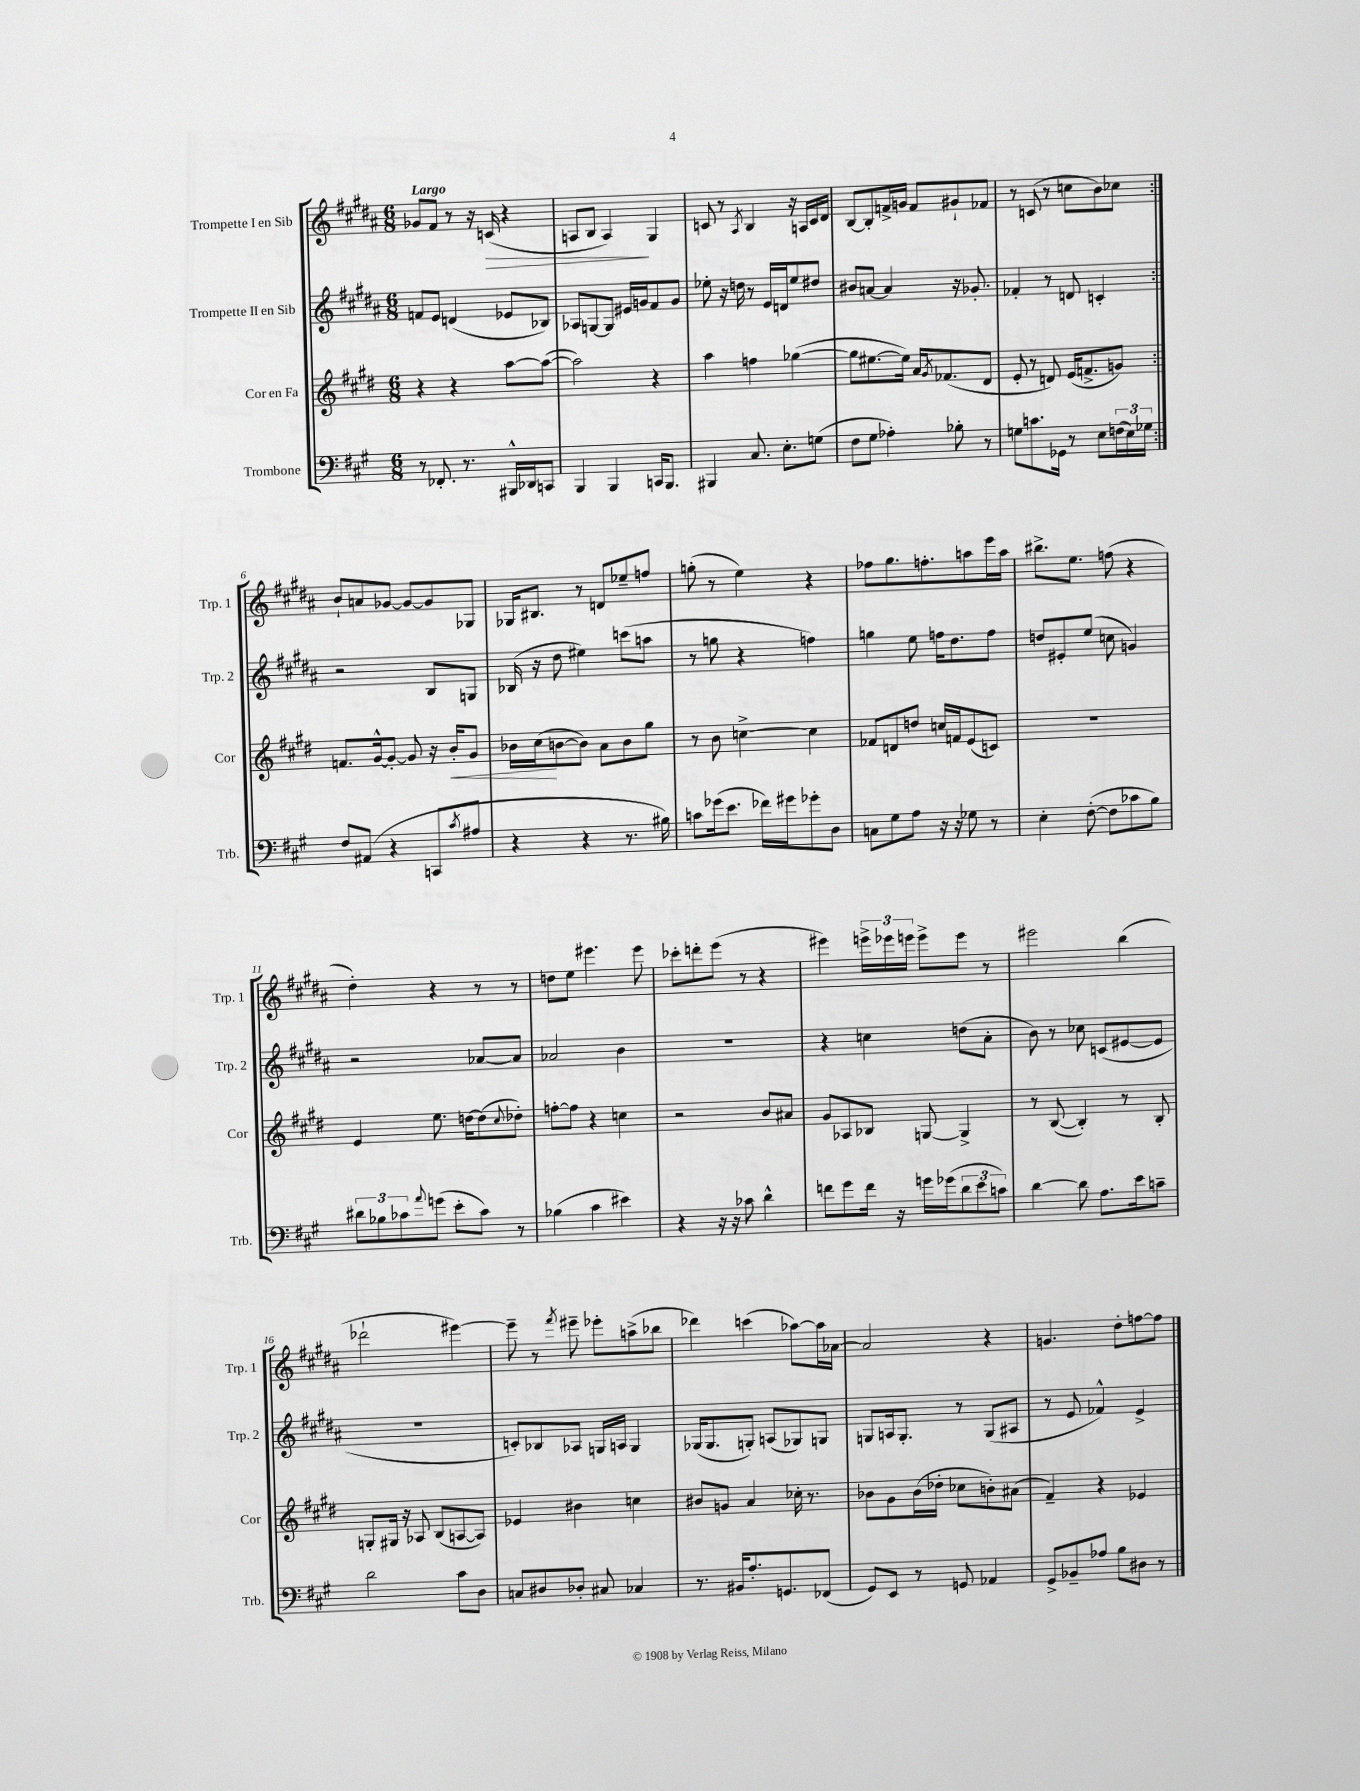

**kern	**kern	**dynam	**kern	**kern	**dynam
*part4	*part3	*part3	*part2	*part1	*part1
*staff4	*staff3	*staff3	*staff2	*staff1	*staff1
*I"Trombone	*I"Cor en Fa	*	*I"Trompette II en Sib	*I"Trompette I en Sib	*
*I'Trb.	*I'Cor	*	*I'Trp. 2	*I'Trp. 1	*
*clefF4	*clefG2	*	*clefG2	*clefG2	*
*k[f#c#g#]	*k[f#c#g#d#]	*	*k[f#c#g#d#a#]	*k[f#c#g#d#a#]	*
*M6/8	*M6/8	*	*M6/8	*M6/8	*
=1	=1	=1	=1	=1	=1
!	!	!	!	!LO:TX:a:B:t=Largo	!
8r	4r	.	8fn/L	8g-X/L	.
8.FF-X'/	.	.	8e/J	8f#/J	.
.	4r	.	(4dn/	8r	.
8.r	.	.	.	.	.
.	.	.	.	16r	.
!	!	!	!	!	!LO:HP:b
.	.	.	.	(16cn/	>
16BBB#X^^/LL	[8aa\L	.	8e-X/L	4r	.
16DD-X/J	.	.	.	.	.
8CCn/J	(8aa\J_	.	8B-X/J)	.	.
=2	=2	=2	=2	=2	=2
4BBB/	2aa\])	.	8A-X/L	8An/L	.
.	.	.	[8Gn/	8B/J	.
4BBB/	.	.	8G/J]	4A/)	.
.	.	.	16e#X/LL	.	.
.	.	.	16gn/J	.	.
16CCn/KL	4r	.	8f#/	4G#/	]
8.BBB/J	.	.	.	.	.
.	.	.	8g/J	.	.
=3	=3	=3	=3	=3	=3
4BBB#X/	4aa\	.	8ee-X'\	8cn/	.
.	.	.	16r	8r	.
.	.	.	16ddn\	.	.
.	.	.	.	8qA#/	.
8.C#/	4ffn\	.	8r	4B/	.
.	.	.	16e/LL	.	.
8.E'\L	.	.	16dn/J	.	.
.	([4gg-X\	.	8ee-/	16r	.
.	.	.	.	16An/LL	.
(8Gn\J	.	.	8dd#X/J	16c/	.
.	.	.	.	16d#/JJ	.
=4	=4	=4	=4	=4	=4
8F#\L	8gg-\L]	.	8b#X/L	[8B/L	.
8G#\J	[8.ee#X\	.	[8an/J	8B'/]	.
4A-X'\)	.	.	4a/]	16fn^/L	.
.	16ee#\Jk])	.	.	16gn/JJ	.
.	16a/KL	.	.	8f/L	.
.	8qg#/	.	.	.	.
.	(8.f-X/	.	.	.	.
8B-X'\	.	.	16r	8g#X`/	.
.	.	.	8.g-X'/	.	.
8r	8d#/J	.	.	8f-X/J	.
=5	=5	=5	=5	=5	=5
8Gn\L	8e'/	.	4f-X'/	8r	.
8.cn\	8r	.	.	(8cn/	.
.	8dn/)	.	8r	8r	.
16GG-X\Jk	.	.	.	.	.
8r	(16e/KL	.	8dn/	8ccn\L	.
.	8.fn^/	.	.	.	.
8E\L	.	.	4cn'/	8b\)	.
(24Fn\L	8gn/J)	.	.	8cc-X\J	.
24E\)	.	.	.	.	.
24G-X\JJ	.	.	.	.	.
!!LO:LB:g=z
=6:|!	=6:|!	=6:|!	=6:|!	=6:|!	=6:|!
8F#/L	8.fn/L	.	2r	8b`/L	.
(8AA#X/J	.	.	.	8an/	.
.	[16g#^^/k	.	.	.	.
4r	8g#'/J_	.	.	[8g-X/J	.
.	8g#/]	.	.	8g-/L_	.
8CCn/L	16r	.	8B/L	8g-/]	.
!	!	!LO:HP:b	!	!	!
.	16b'/KL	<	.	.	.
8qc#/	.	.	.	.	.
8A#X/J	8g#/J	.	8Gn/J	8G-X/J	.
=7	=7	=7	=7	=7	=7
4r	16b-X\LL	.	(16B-X/	16G-X/KL	.
.	(16cc#\J	.	16r	8.B#X/J	.
.	[8bn\	[	8dd#\	.	.
4r	8b\J])	.	4ee#X\)	8r	.
.	8a\L	.	.	8dn/L	.
8.r	8b\	.	(8cccn\L	8ee-X~/	.
.	8gg#\J	.	8aan\J	8ffn/J	.
16B#X\)	.	.	.	.	.
=8	=8	=8	=8	=8	=8
8cn\L	8r	.	8r	(8ggn'\	.
(16g-X\k	8b\	.	8ggn\	8r	.
8.e\J	.	.	.	.	.
.	[4ccn^\	.	4r	4ee\)	.
16f-X\LL)	.	.	.	.	.
16g#X\J	.	.	.	.	.
8g-X'\	4cc\]	.	4ffn\)	4r	.
8D\J	.	.	.	.	.
=9	=9	=9	=9	=9	=9
8Cn\L	8f-X/L	.	4ggn\	8ff-X\L	.
8G#\	8dn/	.	.	8.gg#\	.
8A\J	8ddn/J	.	8ee\	.	.
.	.	.	.	8.ffn'\	.
16r	16ccn/LL	.	16ffn\KL	.	.
16r	16fn/J	.	8.dd#\	.	.
8G-X\	(8e/	.	.	8aan\	.
8r	8cn/J)	.	8ff\J	16eee\L	.
.	.	.	.	16aa\JJ	.
=10	=10	=10	=10	=10	=10
4E'\	2.r	.	8ddn/L	8.bb#X^\L	.
.	.	.	8e#X'/	.	.
.	.	.	.	8.ee\J	.
([8F#'\	.	.	(8ee/J	.	.
8F#\L]	.	.	8ccn\	(8ffn\	.
8c-X\	.	.	4gn/)	4r	.
8B\J)	.	.	.	.	.
!!LO:LB:g=z
=11	=11	=11	=11	=11	=11
12d#X\L	4e/	.	2r	4dd#'\)	.
12B-X\	.	.	.	.	.
12c-X\	.	.	.	.	.
8qqa/	.	.	.	.	.
(8gn\J	8.ee\	.	.	4r	.
8e'\L	.	.	.	.	.
.	[16ddn\KL	.	.	.	.
8c-\J)	(8dd\]	.	[8a-X/L	8r	.
.	8qqcc#/	.	.	.	.
8r	8dd-X'\J)	.	8a-/J]	8r	.
=12	=12	=12	=12	=12	=12
(4B-X\	[8ffn'\L	.	2a-X/	8ddn\L	.
.	8ff\J]	.	.	8ee\J	.
4c#\	4r	.	.	4.eee#X\	.
4e#X\)	4ccn\	.	4b\	.	.
.	.	.	.	8eee#\	.
=13	=13	=13	=13	=13	=13
4r	2r	.	2.r	8ccc-X'\L	.
.	.	.	.	8dddn'\	.
16r	.	.	.	(8eee\J	.
16r	.	.	.	.	.
8c-X\	.	.	.	8r	.
4d^^\	8b/L	.	.	4r	.
.	8a#X/J	.	.	.	.
=14	=14	=14	=14	=14	=14
8fn\L	8g#/L	.	4r	4eee#X\)	.
8g#\	8A-X/	.	.	.	.
16f\Jk	8B-X/J	.	4ccn\	24eeen^\LL	.
.	.	.	.	24eee-X\	.
16r	.	.	.	.	.
.	.	.	.	24eeen\JJ	.
16gn\LL	[8Gn/	.	.	8eee^\L	.
(16g-X\J	.	.	.	.	.
12d\	4G^/]	.	(8ddn\L	8eee\J	.
12e\	.	.	.	.	.
.	.	.	8a#'\J	8r	.
12cn\J)	.	.	.	.	.
=15	=15	=15	=15	=15	=15
[4d\	8r	.	8b\)	2eee#X\	.
.	([8B/	.	8r	.	.
8d\]	4B'/])	.	8cc-X\	.	.
8.A\L	.	.	(8cn/L	.	.
.	8r	.	[8e#X/	(4bb\	.
16e\k	.	.	.	.	.
8cn~\J	8B'/	.	8e#/J]	.	.
!!LO:LB:g=z
=16	=16	=16	=16	=16	=16
2d\	8Gn'/L	.	2.r	2ddd-X`\	.
.	16G#X/Jk	.	.	.	.
.	16r	.	.	.	.
.	8A-X/	.	.	.	.
.	(8B/L	.	.	.	.
8c#\L	[8An/	.	.	[4eee#X\)	.
8D\J	8A/J])	.	.	.	.
=17	=17	=17	=17	=17	=17
8Cn/L	4e-X/	.	8cn'/L)	8eee#~\]	.
8D#X/	.	.	8B-X/	8r	.
.	.	.	.	8qfff#/	.
8D-X'/J	4b#X\	.	8A-X/J	8eee#X~\	.
8C#X/	.	.	16Gn/LL	8eee-X'\L	.
.	.	.	16An/JJ	.	.
4C-X/	4ccn\	.	4G/	(8aan^\	.
.	.	.	.	8bb-X\J	.
=18	=18	=18	=18	=18	=18
8.r	8b#X/L	.	(16G-X/KL	4ddd-X\)	.
.	.	.	8.G-/	.	.
.	8gn/J	.	.	.	.
16BB#X/KL	.	.	.	.	.
8.A'/	4a/	.	8Gn'/J)	(4cccn\	.
.	.	.	(8An/L	.	.
8.GGn/	.	.	.	.	.
.	16cc-X'\	.	8G-X/)	[8aa-X\L)	.
.	8.r	.	.	.	.
(8FF-X/J	.	.	8Gn/J	16aa-\L]	.
.	.	.	.	[16a-X\JJ	.
=19	=19	=19	=19	=19	=19
8GG#/L)	8b-X\L	.	8Gn/L	2a-/]	.
8EE/J	8g#\	.	16An/k	.	.
.	.	.	8.G'/J	.	.
8r	(16b-\L	.	.	.	.
.	16dd-X'\JJ	.	.	.	.
8GGn/	8cc-X\L	.	8r	.	.
4AA-X/	8bn'\)	.	(8G/L	4r	.
.	(8a#X\J	.	8A#X/J	.	.
=20	=20	=20	=20	=20	=20
8GG#^/L	4f#~/)	.	8r	4.gn/	.
8BB-X~/	.	.	8e/	.	.
8A-X/J	4r	.	4f-X^^/)	.	.
8B\L	.	.	.	8dd#'\L	.
8D#X\J	4e-X/	.	4e^/	[8ffn\	.
8r	.	.	.	8ff\J]	.
==	==	==	==	==	==
*-	*-	*-	*-	*-	*-
